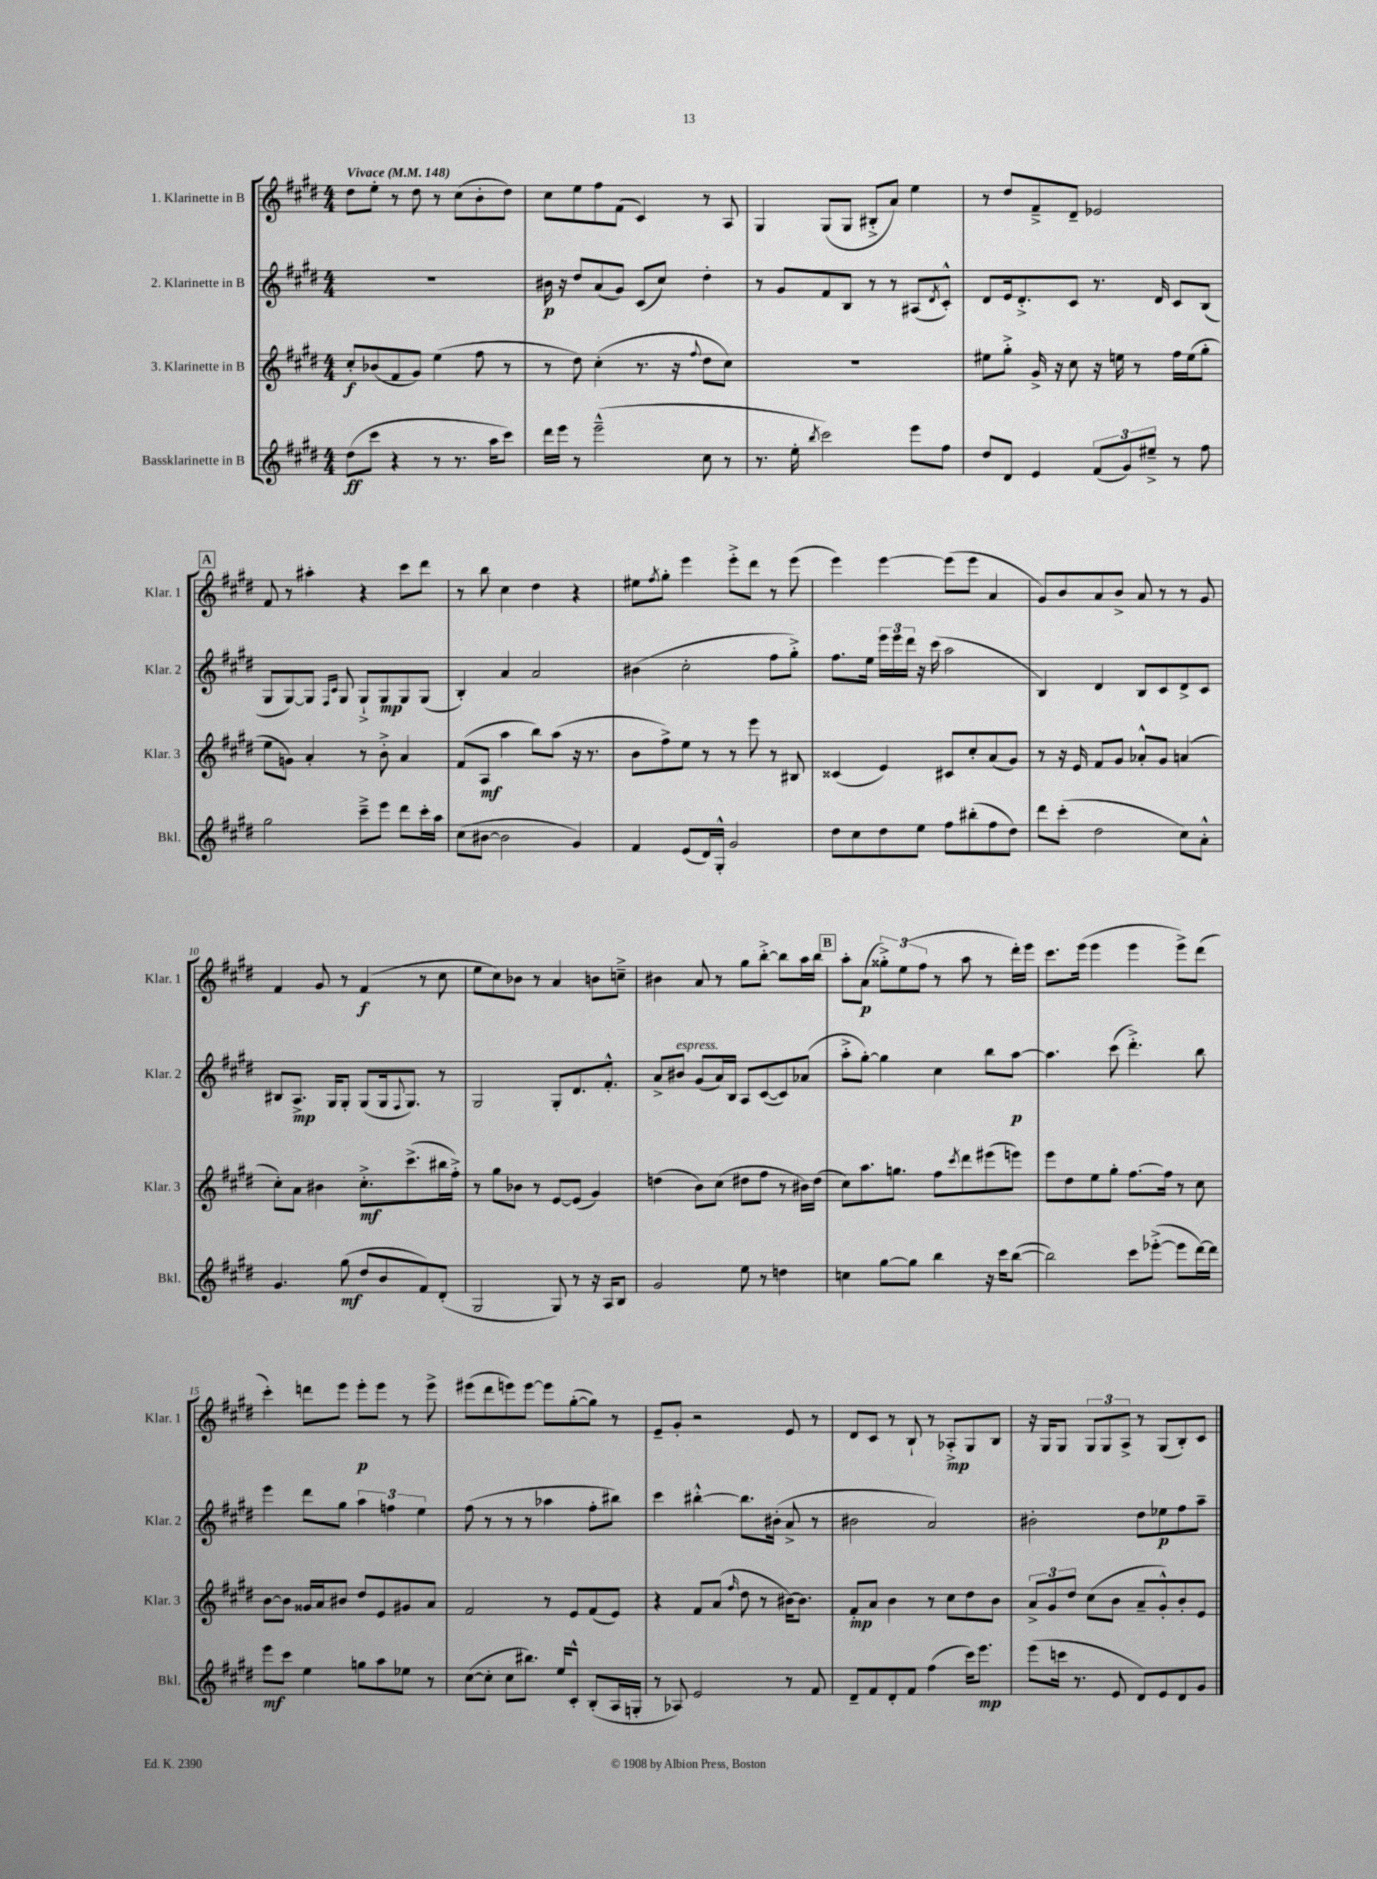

**kern	**kern	**kern	**kern
*staff4	*staff3	*staff2	*staff1
*clefG2	*clefG2	*clefG2	*clefG2
*k[f#c#g#d#]	*k[f#c#g#d#]	*k[f#c#g#d#]	*k[f#c#g#d#]
*M4/4	*M4/4	*M4/4	*M4/4
*MM148	*MM148	*MM148	*MM148
(8dd#	8cc#'	1r	8dd#
8ccc#	(8b-	.	8ee'
4r	8f#	.	8r
.	8g#)	.	8dd#
8r	(4ee	.	8r
8.r	.	.	(8cc#
.	8ff#	.	8b'
16aa	.	.	.
8ccc#)	8r	.	8dd#)
=	=	=	=
16ddd#	8r	16b#	8cc#
16eee	.	16r	.
8r	8dd#)	8dd#	8ee
(2eee~^^	(4cc#'	(8a	8ff#
.	.	8g#)	(8f#
.	8.r	(8c#	4c#)
.	.	8cc#)	.
.	16r	.	.
.	8qqff#	.	.
8cc#	8dd#	4dd#'	8r
8r	8cc#)	.	8A
=	=	=	=
8.r	1r	8r	4G#
.	.	8g#	.
16ee'	.	.	.
8qbb	.	.	.
2ccc#)	.	8f#	(8G#
.	.	8B	8G#
.	.	8r	8B#'^
.	.	8r	8a)
8eee	.	(8A#	4ee
.	.	8qd#	.
8ff#	.	8c#'^^)	.
=	=	=	=
8dd#	8ee#	8d#	8r
8d#	8gg#'^	16e	8dd#
.	.	8.d#'^	.
4e	16g#^	.	8f#~^
.	16r	.	.
.	8cc#	8c#	8d#~
(12f#	16r	8.r	2e-
.	16ee	.	.
12g#)	.	.	.
.	8r	.	.
12ee#~^	.	.	.
.	.	16d#	.
8r	16ff#	8c#	.
.	(16ee	.	.
8ff#	8gg#'	(8B	.
=	=	=	=
2gg#	8ee	8G#	8f#
.	8g)	[8G#)	8r
.	4a'	8G#]	4aa#'
.	.	16qqF#	.
.	.	16qqc#	.
.	.	8G#	.
8ccc#~^	8r	8G#`^	4r
8eee	8b'^	8G#	.
8ddd#	4a	8G#	8ccc#
16ccc#'	.	(8G#	8ddd#
16aa	.	.	.
=	=	=	=
(8cc#	(8f#	4B')	8r
[8b#	8A	.	8bb
2b#]	4aa	4a	4cc#
.	8bb)	2a	4dd#
.	(8aa	.	.
4g#)	16r	.	4r
.	8.r	.	.
=	=	=	=
4f#	8b	(4b#	8ee#
.	.	.	8qff#
.	8ff#^)	.	8gg#'
(8e	8ee	2cc#'	4eee
16d#)	8r	.	.
16G#'^^	.	.	.
2g#	8r	.	8eee'^
.	8eee	.	8ddd#
.	8r	8ff#	8r
.	8B#	8gg#'^)	(8eee
=	=	=	=
8dd#	(4c##	8.ff#	4eee)
8cc#	.	.	.
.	.	16ee	.
8dd#	4e)	24eee	[4eee
.	.	24eee	.
.	.	24ddd#	.
8ee	.	16r	.
.	.	(16ccc#	.
8ff#	8c#	2aa	(8eee]
(8bb#'	8cc#'	.	8eee
8ff#	(8a	.	4a
8dd#)	8g#)	.	.
=	=	=	=
8ddd#	8r	4B)	8g#)
(8ccc#'	16r	.	8b
.	16e	.	.
2dd#	8f#	4d#	8a
.	8g#	.	8b^
.	8a-'^^	8B	8a
.	8g#	8c#	8r
8cc#)	(4a	8d#^	8r
8a'^^	.	8c#	8g#
=	=	=	=
4.g#	8cc#')	8B#	4f#
.	8a	8.A^	.
.	4b#	.	8g#
.	.	16G#	.
(8gg#	.	8G#'	8r
8dd#	8.cc#'^	(8G#	(4f#
8b	.	16G#	.
.	.	8qqF#	.
.	(8.ccc#^	8.G#)	.
8f#)	.	.	8r
(8d#'	16bb#	8r	8cc#
.	16ff#'^)	.	.
=	=	=	=
2G#	8r	2G#	8ee
.	8gg#	.	8cc#)
.	8b-	.	8b-
.	8r	.	8r
8G#)	[8e	8G#'	4a
8r	(8e]	8.d#	.
16r	4g#)	.	8b
16A	.	8.f#'^^	.
8B	.	.	8cc~^
=	=	=	=
2g#	(4dd	8a^	4b#
.	.	8b#	.
.	8b)	(8g#	8a
.	(8cc#	16a)	8r
.	.	16B	.
8ee	8dd#	8A	8gg#
8r	8ff#	([8c#	[8bb'^
4dd	8r	8c#])	8bb]
.	16b#)	(8a-	16aa
.	(16dd#	.	16bb
=	=	=	=
4cc	8cc#)	8aa'^	8aa'
.	8.aa	[8gg#')	(8a
[8gg#	.	4gg#]	12gg##'^)
.	8.gg	.	.
.	.	.	(12ee
8gg#]	.	.	.
.	.	.	12ff#
4bb	8ff#	4cc#	8r
.	8qccc#	.	.
.	8ddd#	.	8aa
16r	(8eee#	8bb	8r
16ccc#	.	.	.
([8bb	8eee)	[8aa	16ddd#')
.	.	.	16eee
=	=	=	=
2bb])	8eee	4.aa]	8.ccc#
.	8dd#	.	.
.	.	.	(16eee
.	8ee	.	4eee
.	8gg#'	(8ccc#	.
8ccc#	[8.ff#	4.ddd#'^)	4eee
([8eee-'^	.	.	.
.	16ff#]	.	.
8eee-]	8r	.	8eee^)
[16ddd#)	8cc#	8bb	(8ddd#
16ddd#]	.	.	.
=	=	=	=
8eee	[8b	4eee	4ccc#')
8ccc#	8b]	.	.
4ee	16g##	8ddd#	8ddd
.	16a	.	.
.	8b#	8gg#	8eee
8gg	8dd#	6aa	8eee'
8aa	8e	.	8eee
.	.	6ff	.
8ee-	8g#	.	8r
.	.	6ee	.
8r	8a	.	8eee^
=	=	=	=
([8cc#	2f#	(8ff#	(8eee#
8cc#']	.	8r	8ddd#
8cc#	.	8r	8eee)
8.bb#)	.	8r	[8eee
.	8r	4aa-	8eee]
16ee	.	.	.
8c#'^^	8e	.	([8gg#'
(8B'	(8f#	8ff#'	8gg#])
16A	8e)	8bb#)	8r
16G'	.	.	.
=	=	=	=
8r	4r	4ccc#	8e~
8A-)	.	.	8g#'
2e	8f#	[4bb#'^^	2r
.	(8a	.	.
.	16qqff#	.	.
.	8dd#	8.bb#]	.
.	8r	.	.
.	.	(16b#'	.
8r	[16b#)	8a^	8e
.	8.b#]	.	.
8f#	.	8r	8r
=	=	=	=
8d#~	8f#'	2b#	8d#
8f#	8a	.	8c#
8d#'	4b	.	8r
8f#	.	.	8B`
(4ff#	8r	2a)	8r
.	8cc#	.	8A-'^
16ccc#)	8dd#	.	8G#
8.eee	.	.	.
.	8b	.	8B
=	=	=	=
(8eee	12a^	2b#'	16r
.	.	.	16G#
.	12g#	.	.
16ccc	.	.	8G#
.	12dd#	.	.
8.r	.	.	.
.	(8cc#	.	12G#
.	.	.	12G#
8e	8b	.	.
.	.	.	12A^
8d#)	8a~	8dd#	8r
8e	8g#'^^)	8ee-	(8G#
8d#	8b'	8ff#	8B')
8g#	8e	8aa~	8c#
==	==	==	==
*-	*-	*-	*-
